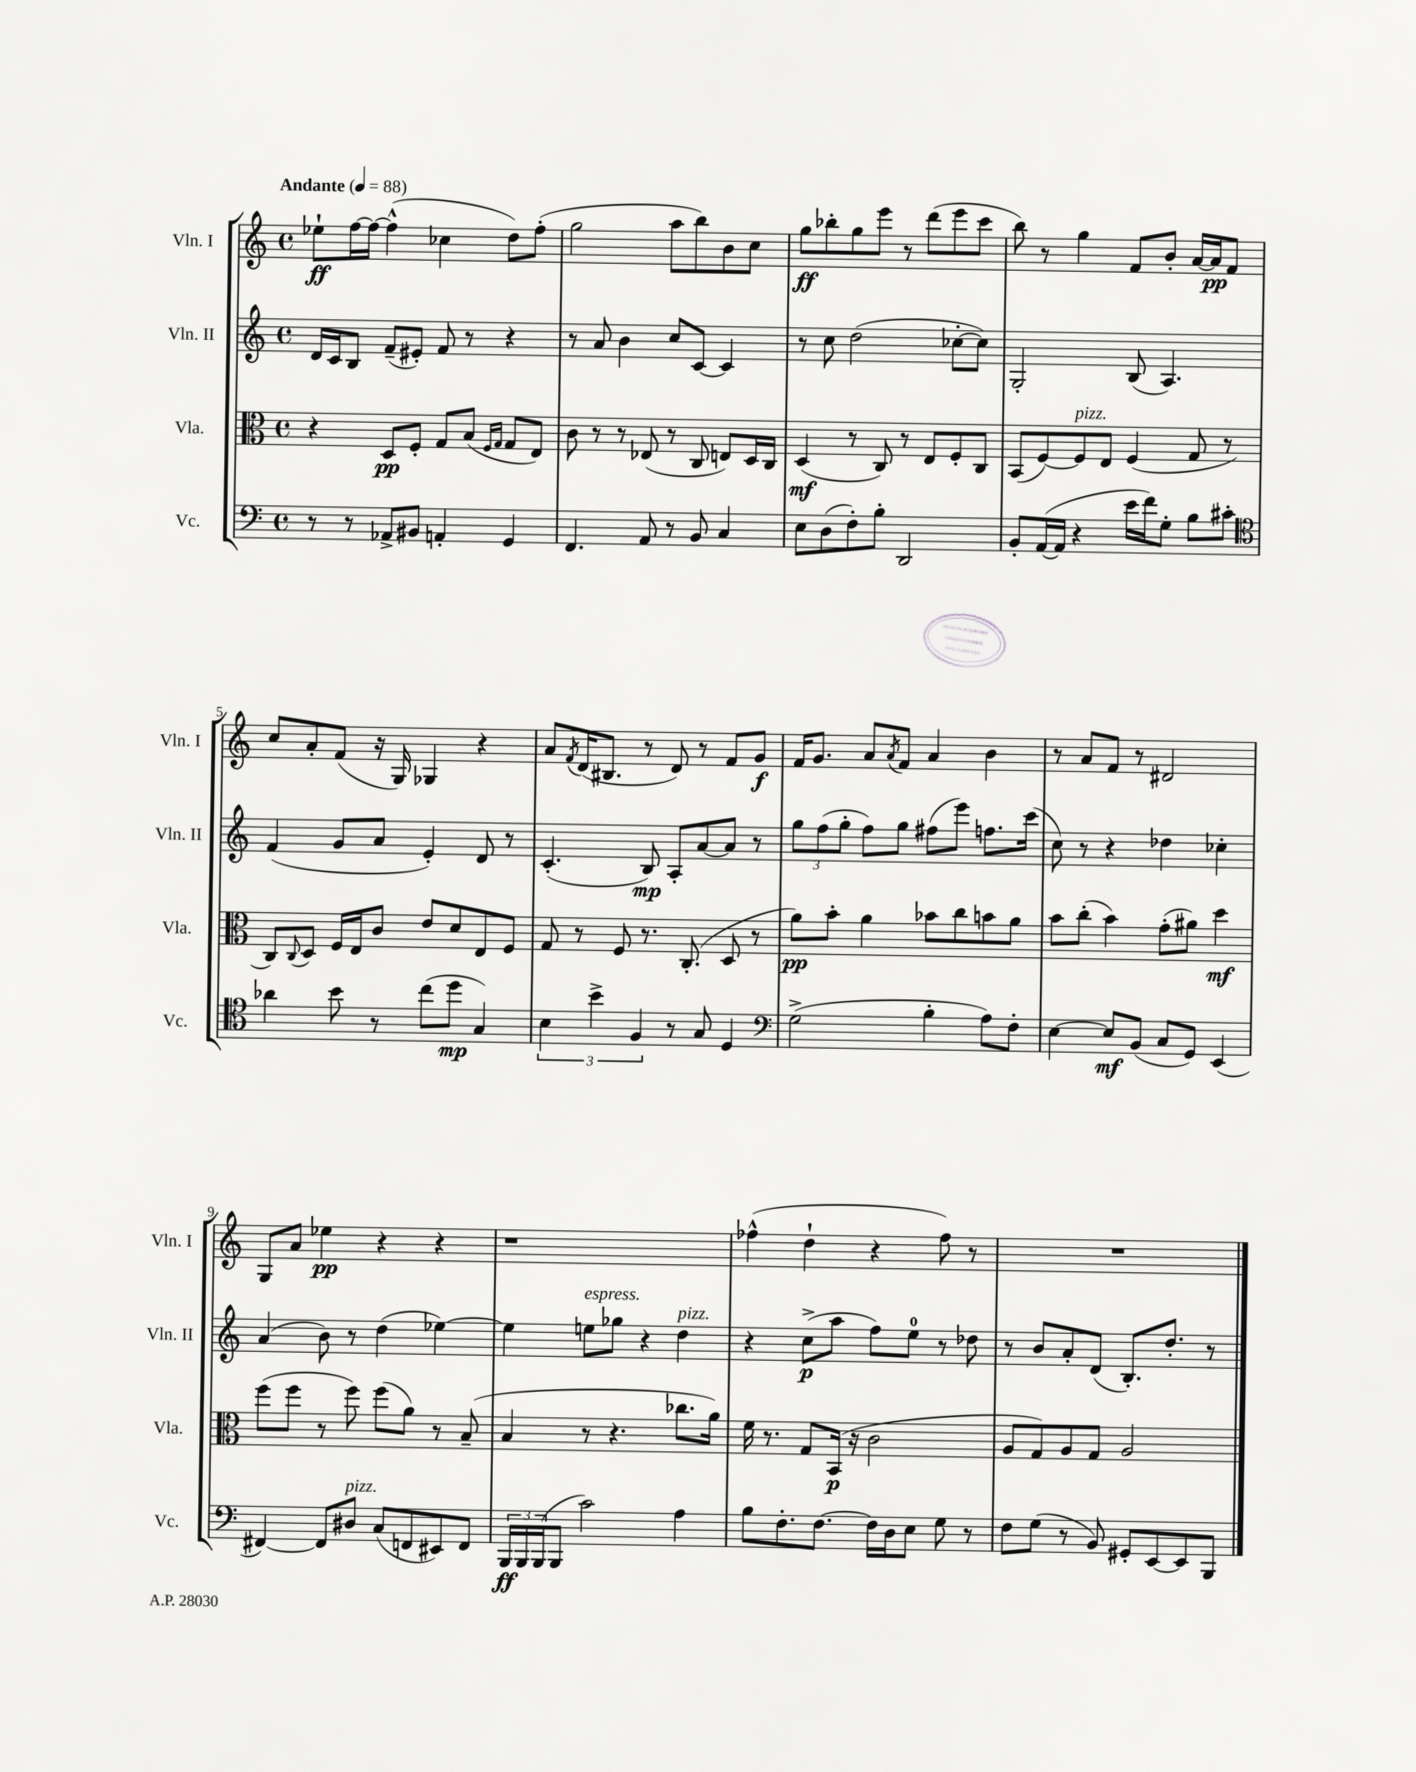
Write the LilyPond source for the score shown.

<<
\new StaffGroup <<
\new Staff = "s0" \with { instrumentName = "Vln. I" shortInstrumentName = "Vln. I" } {
    \clef treble \key c \major \defaultTimeSignature \time 4/4 \tempo "Andante" 4 = 88
    ees''8-!\ff f''16~ f''16~ f''4-^( ces''4 d''8) f''8-.( |
    g''2 a''8 b''8) b'8 c''8 |
    g''8\ff bes''8-. g''8 e'''8 r8 d'''8( e'''8 c'''8 |
    b''8) r8 g''4 f'8 b'8-. a'16~ a'16\pp f'8 |
    c''8 a'8-. f'8( r16 g16) ges4 r4 |
    a'8 \acciaccatura { f'8 } d'16( bis8. r8 d'8) r8 f'8 g'8\f |
    f'16 g'8. a'8 \acciaccatura { a'8 } f'8 a'4 b'4 |
    r8 a'8 f'8 r8 dis'2 |
    g8 a'8 ees''4\pp r4 r4 |
    r1 |
    fes''4-^( d''4-! r4 fes''8) r8 |
    R1 \bar "|." |
}
\new Staff = "s1" \with { instrumentName = "Vln. II" shortInstrumentName = "Vln. II" } {
    \clef treble \key c \major \defaultTimeSignature \time 4/4
    d'16 c'16 b8 f'8--( eis'8-.) f'8 r8 r4 |
    r8 a'8 b'4 c''8 c'8~ c'4 |
    r8 c''8 d''2( ces''8~-. ces''8) |
    g2-. b8( a4.) |
    f'4( g'8 a'8 e'4-.) d'8 r8 |
    c'4.-.( b8\mp) a8-. a'8~ a'8 r8 |
    \tuplet 3/2 { g''8 f''8( g''8-. } f''8) g''8 fis''8( e'''8) f''8. c'''16( |
    c''8) r8 r4 des''4 ces''4-. |
    a'4( b'8) r8 d''4( ees''4~) |
    ees''4 e''8^\markup { \italic "espress." } ges''8 r4 d''4^\markup { \italic "pizz." } |
    r4 c''8->\p( a''8 f''8) e''8-0 r8 des''8 |
    r8 b'8 a'8-. d'8( b8.-.) d''8.-. r8 \bar "|." |
}
\new Staff = "s2" \with { instrumentName = "Vla." shortInstrumentName = "Vla." } {
    \clef alto \key c \major \defaultTimeSignature \time 4/4
    r4 d8\pp f8-. g8 b8( \grace { f16 g16 } g8 e8) |
    c'8 r8 r8 ees8( r8 c8 e8) d16 c16 |
    d4\mf( r8 c8) r8 e8 f8-. c8 |
    b,8( f8~) f8^\markup { \italic "pizz." } e8 f4( g8 r8 |
    c8) \appoggiatura { c8 } d8 f16 e16 c'8 e'8 d'8 e8 f8 |
    g8 r8 f8 r8. c8.-.( d8 r8 |
    a'8\pp) b'8-. a'4 bes'8 c''8 b'8 a'8 |
    b'8 c''8-.( b'4) g'8-.( ais'8) d''4\mf |
    f''8( f''8 r8 f''8) f''8( a'8) r8 b8--( |
    b4 r8 r4. ces''8. a'16) |
    f'16 r8. g8 b,16\p( r16 c'2 |
    a8 g8) a8 g8 a2 \bar "|." |
}
\new Staff = "s3" \with { instrumentName = "Vc." shortInstrumentName = "Vc." } {
    \clef bass \key c \major \defaultTimeSignature \time 4/4
    r8 r8 aes,8-> bis,8 a,4-. g,4 |
    f,4. a,8 r8 b,8 c4 |
    e8 d8( f8-.) b8-. d,2 |
    b,8-. a,16~( a,16 r4 e'16 f'16) g8-. b8 cis'8-. |
    \clef tenor aes'4 b'8 r8 c''8( d''8\mp g4) |
    \tuplet 3/2 { b4 b'4-> f4 } r8 g8 d4 |
    \clef bass g2->( b4-. a8) f8-. |
    e4~ e8\mf b,8( c8 g,8) e,4( |
    fis,4~) fis,8 dis8^\markup { \italic "pizz." } c8( f,8 eis,8) f,8 |
    \tuplet 3/2 { b,,16\ff b,,16 b,,16( } b,,8 c'2) a4 |
    b8 f8.-. f8.~ f16 d16 e8 g8 r8 |
    f8 g8( r8 b,8) gis,8-. e,8~ e,8 b,,8 \bar "|." |
}
>>
>>
